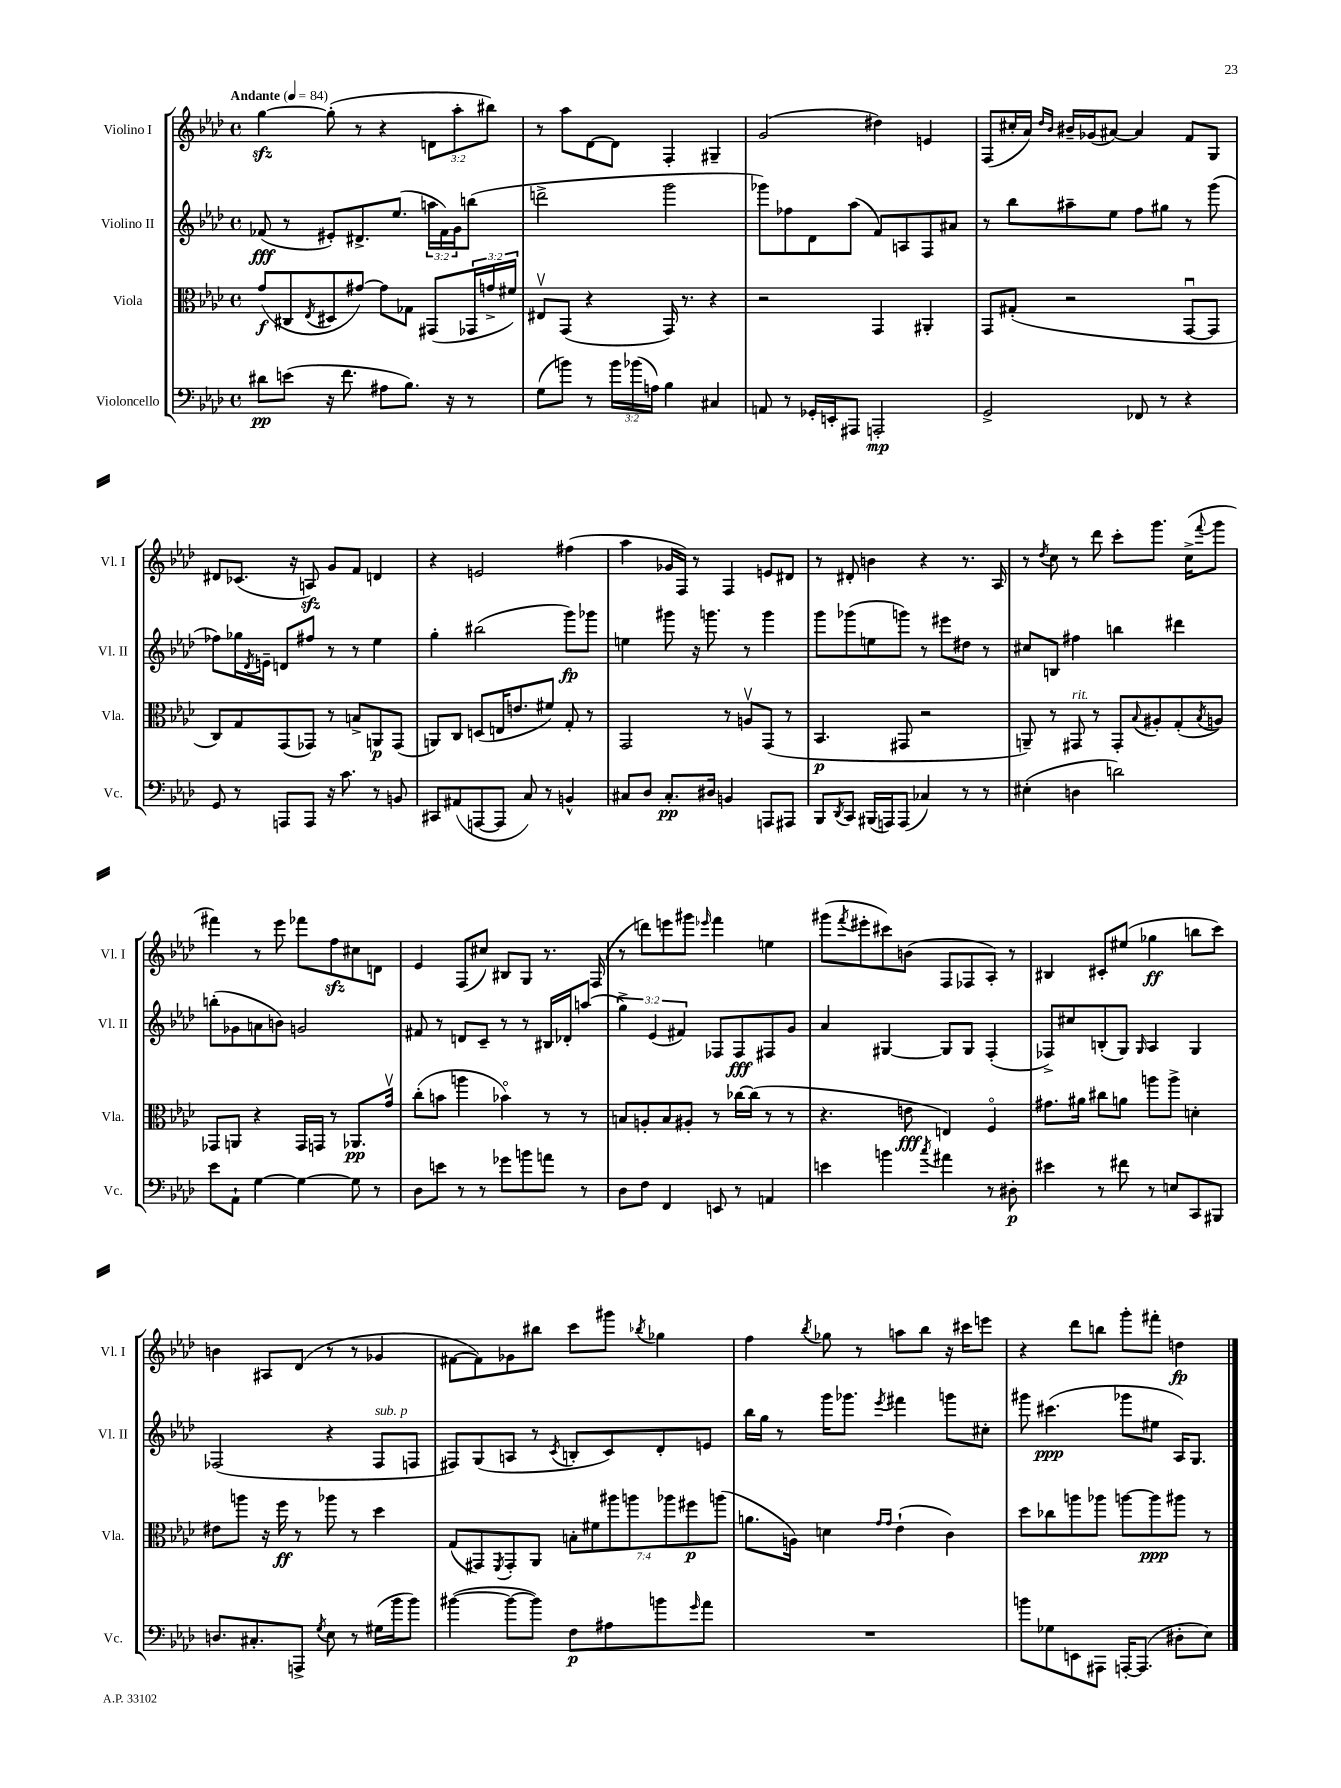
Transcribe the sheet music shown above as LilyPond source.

<<
\new StaffGroup <<
\new Staff = "s0" \with { instrumentName = "Violino I" shortInstrumentName = "Vl. I" } {
    \clef treble \key aes \major \defaultTimeSignature \time 4/4 \override Staff.TupletNumber.text = #tuplet-number::calc-fraction-text \tempo "Andante" 4 = 84
    g''4~\sfz g''8-.( r8 r4 \tuplet 3/2 { d'8 aes''8-. bis''8) } |
    r8 aes''8 des'8~ des'8 f4-. gis4-- |
    g'2( dis''4) e'4 |
    f8( cis''16-. aes'16) \grace { des''16 bes'16 } bis'16-- ges'16( ais'8~) ais'4 f'8 g8 |
    dis'8 ces'8.( r16 a8\sfz) g'8 f'8 d'4 |
    r4 e'2 fis''4( |
    aes''4 ges'16 f16) r8 f4 e'8 dis'8 |
    r8 dis'8-. b'4 r4 r8. aes16 |
    r8 \acciaccatura { des''8 } c''8 r8 des'''8 c'''8-. g'''8. c''16->( \appoggiatura { f'''8 } g'''8 |
    fis'''4) r8 ees'''8 fes'''8 f''8\sfz cis''8 d'8 |
    ees'4 f8( cis''8) bis8 g8 r8. f16( |
    r8 d'''8) e'''8 gis'''8 \grace { ees'''16 } f'''4 e''4 |
    gis'''8( \acciaccatura { f'''8 } eis'''8-. cis'''8) b'8( f8 fes8 aes8-.) r8 |
    bis4 cis'8-. eis''8( ges''4\ff b''8 c'''8) |
    b'4 ais8 des'8( r8 r8 ges'4 |
    fis'8~ fis'8) ges'8 bis''8 c'''8 gis'''8 \acciaccatura { bes''8 } ges''4 |
    f''4 \acciaccatura { bes''8 } ges''8 r8 a''8 bes''8 r16 cis'''16 e'''8 |
    r4 des'''8 b''8 g'''8-. fis'''8-. d''4\fp \bar "|." |
}
\new Staff = "s1" \with { instrumentName = "Violino II" shortInstrumentName = "Vl. II" } {
    \clef treble \key aes \major \defaultTimeSignature \time 4/4 \override Staff.TupletNumber.text = #tuplet-number::calc-fraction-text
    fes'8\fff( r8 eis'8-.) dis'8.-> ees''8.( \tuplet 3/2 { a''16 fes'16) g'16 } b''8( |
    d'''2-> g'''2 |
    ges'''8) fes''8 des'8 aes''8( f'8) a8 f8 ais'8 |
    r8 bes''8 ais''8-- ees''8 f''8 gis''8 r8 g'''8( |
    fes''8) ges''16 \acciaccatura { des'8 } e'16-- d'8 fis''8 r8 r8 ees''4 |
    g''4-. bis''2( g'''8\fp) ges'''8 |
    e''4 gis'''8 r16 g'''8. r8 g'''4 |
    g'''8 ges'''8( e''8 g'''8) r8 eis'''8 dis''8 r8 |
    cis''8 b8 fis''4 b''4 dis'''4 |
    b''8-.( ges'8 a'8 b'8) g'2 |
    fis'8 r8 d'8 c'8-- r8 r8 bis16 des'16-. a''8( |
    \tuplet 3/2 { g''4->) ees'4( fis'4) } fes8 fes8\fff fis8 g'8 |
    aes'4 gis4~ gis8 gis8 f4-.( |
    fes8->) cis''8 b8-.( g8) \grace { g16 } aes4 g4 |
    fes2( r4 fes8^\markup { \italic "sub. p" } f8 |
    fis8) g8( a8 r8 \acciaccatura { c'8 } b8-. c'8) des'8-. e'8 |
    bes''16 g''16 r8 g'''16 ges'''8. \acciaccatura { ees'''8 } fis'''4 g'''8 cis''8-. |
    gis'''8 cis'''4.\ppp( ges'''8 eis''8 aes16) g8. \bar "|." |
}
\new Staff = "s2" \with { instrumentName = "Viola" shortInstrumentName = "Vla." } {
    \clef alto \key aes \major \defaultTimeSignature \time 4/4 \override Staff.TupletNumber.text = #tuplet-number::calc-fraction-text
    g'8\f( cis8 \acciaccatura { ees8 } dis8 gis'8~) gis'8 ges8 gis,8( \tuplet 3/2 { ges,16 g'16-> fis'16) } |
    eis8\upbow g,8( r4 g,16) r8. r4 |
    r2 g,4 ais,4-. |
    g,8 gis8-.( r2 g,8~\downbow g,8 |
    c8) g8 g,8( ges,8) r8 b8-> a,8\p ges,8( |
    a,8) c8 d8( e16 e'8. fis'8) g8-. r8 |
    g,2 r8 a8\upbow g,8( r8 |
    bes,4.\p gis,8 r2 |
    a,8--) r8 gis,8^\markup { \italic "rit." } r8 gis,8-. \appoggiatura { bes8 } ais8-. g8-.( \acciaccatura { bes8 } a8) |
    ges,8 a,8 r4 ges,16 g,16 r8 aes,8.\pp g'16\upbow |
    c''8-.( b'8 a''4 bes'4\flageolet) r8 r8 |
    b8 a8-. b8 ais8-. r8 ces''16~ ces''16( r8 r8 |
    r4. e'8\fff e4) f4\flageolet |
    gis'8. ais'16 cis''8 a'8 a''8 a''8-> d'4-. |
    eis'8 a''8 r16 f''16\ff r8 aes''8 r8 des''4 |
    g8( gis,8) \acciaccatura { f,8 } gis,8-. aes,8 \tuplet 7/4 { b8-. fis'8 ais''8 a''8 aes''8 fis''8\p a''8( } |
    a'8. a16) d'4 \grace { g'16 g'16 } ees'4-!( c'4) |
    des''8 ces''8 a''8 aes''8 a''8~ a''8\ppp ais''8 r8 \bar "|." |
}
\new Staff = "s3" \with { instrumentName = "Violoncello" shortInstrumentName = "Vc." } {
    \clef bass \key aes \major \defaultTimeSignature \time 4/4 \override Staff.TupletNumber.text = #tuplet-number::calc-fraction-text
    dis'8\pp e'8( r16 f'8. ais8 bes8.) r16 r8 |
    g8( b'8) r8 \tuplet 3/2 { b'16 bes'16( a16) } bes4 cis4 |
    a,8 r8 ges,16-. e,16-. ais,,8 a,,2-.\mp |
    g,2-> fes,8 r8 r4 |
    g,8 r8 a,,8 a,,8 r16 c'8. r8 b,8 |
    cis,8 ais,8( a,,8~ a,,8 c8) r8 b,4-^ |
    cis8 des8 cis8.-.\pp dis16 b,4 a,,8 ais,,8 |
    bes,,8 \acciaccatura { des,8 } c,8 bis,,16( a,,16) a,,8( ces4) r8 r8 |
    eis4-.( d4 d'2) |
    ees'8 aes,8-! g4~ g4~ g8 r8 |
    des8 e'8 r8 r8 ges'8 b'8 a'8 r8 |
    des8 f8 f,4 e,8 r8 a,4 |
    e'4 b'4 \acciaccatura { c''8 } ais'4 r8 dis8-.\p |
    eis'4 r8 fis'8 r8 e8 c,8 bis,,8 |
    d8. cis8.-. a,,8-> \acciaccatura { g8 } ees8 r8 gis16( bes'16 bes'8) |
    bis'4~( bis'8~ bis'8) f8\p ais8 b'8 \grace { g'16 } aes'8 |
    R1 |
    b'8 ges8 e,8 ais,,8 a,,16~-. a,,8.( dis8-. ees8) \bar "|." |
}
>>
>>
\layout { \context { \Score \remove "Bar_number_engraver" } }
